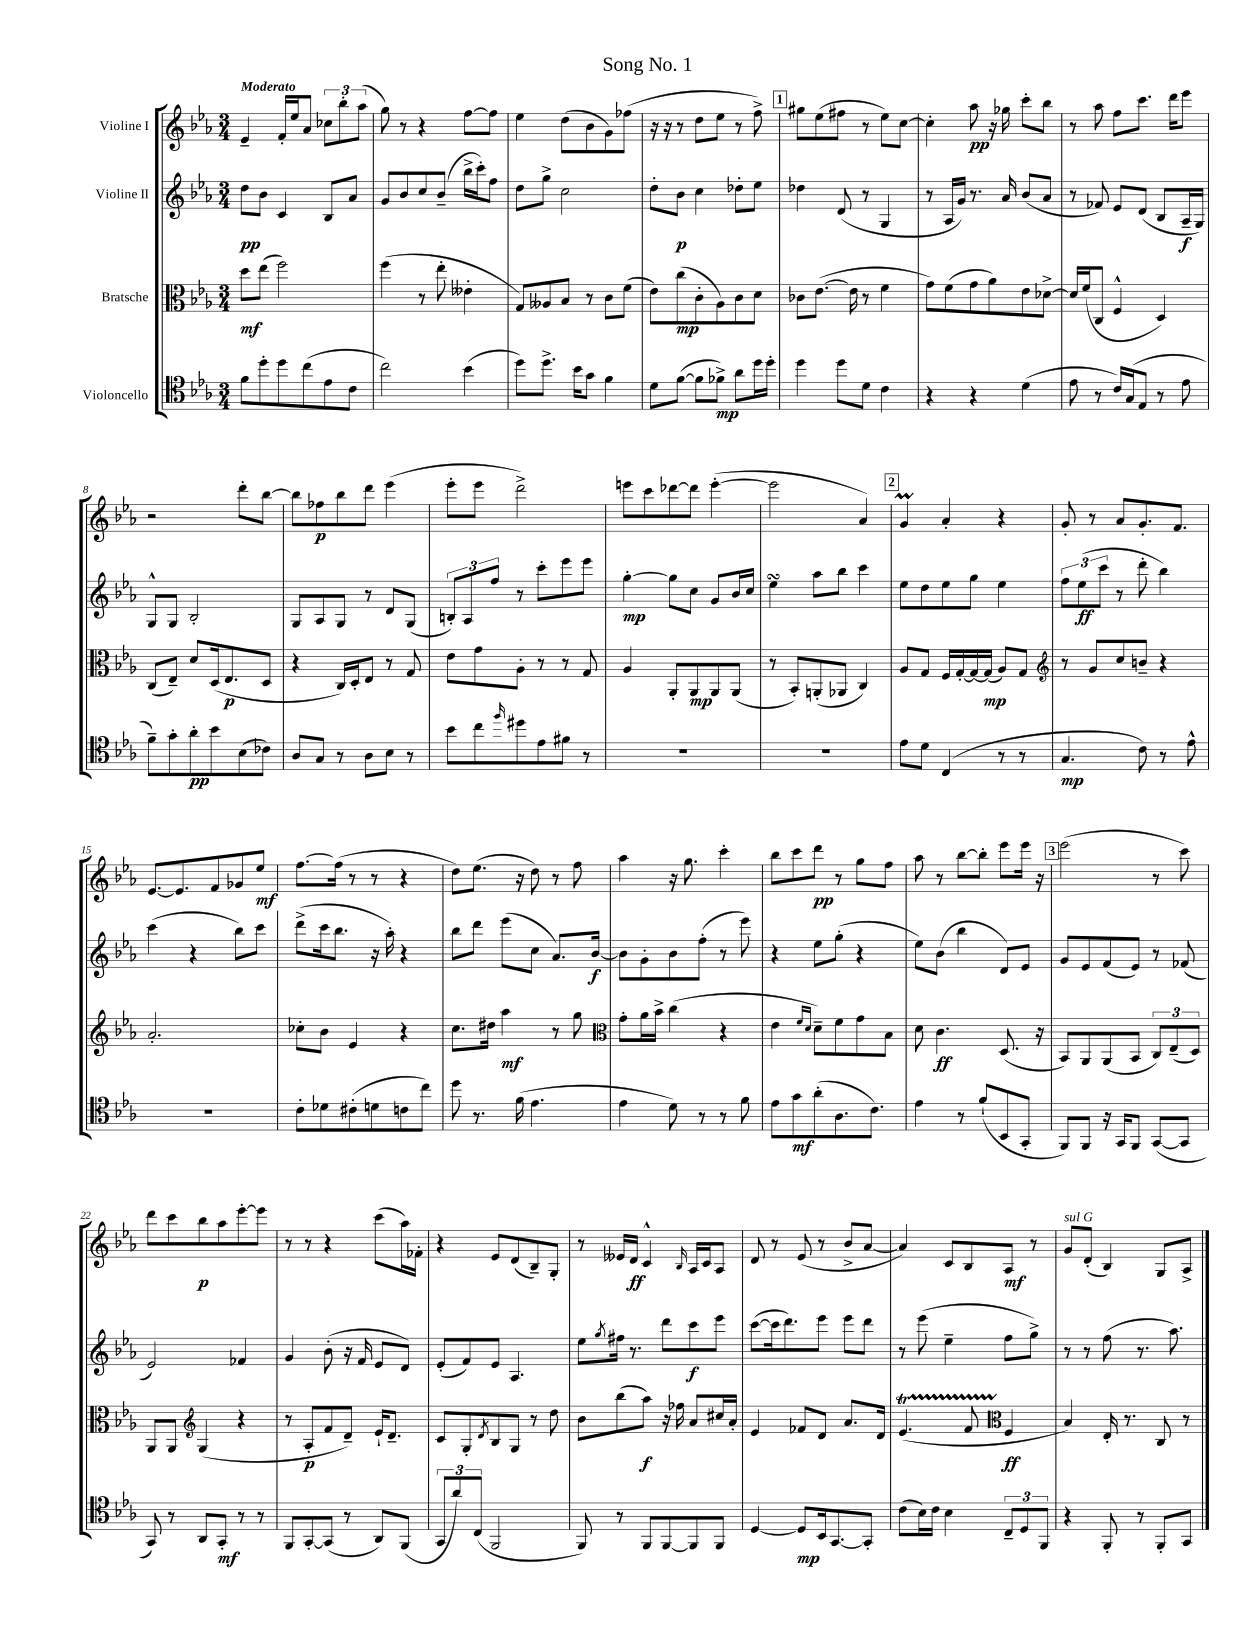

**kern	**dynam	**kern	**dynam	**kern	**dynam	**kern	**dynam
*part4	*part4	*part3	*part3	*part2	*part2	*part1	*part1
*staff4	*staff4	*staff3	*staff3	*staff2	*staff2	*staff1	*staff1
*I"Violoncello	*	*I"Bratsche	*	*I"Violine II	*	*I"Violine I	*
*clefC4	*	*clefC3	*	*clefG2	*	*clefG2	*
*k[b-e-a-]	*	*k[b-e-a-]	*	*k[b-e-a-]	*	*k[b-e-a-]	*
*M3/4	*	*M3/4	*	*M3/4	*	*M3/4	*
=1	=1	=1	=1	=1	=1	=1	=1
!	!	!	!	!	!	!LO:TX:a:B:t=Moderato	!
8f\L	.	8dd\L	mf	8dd\L	pp	4e-~/	.
8dd'\	.	(8ee-\J	.	8b-\J	.	.	.
8dd\	.	2ff\)	.	4c/	.	16f'/LL	.
.	.	.	.	.	.	16ee-/J	.
(8cc\	.	.	.	.	.	8a-/J	.
8e-\	.	.	.	8B-/L	.	12cc-X\L	.
.	.	.	.	.	.	12bb-'\	.
8c\J	.	.	.	8a-/J	.	.	.
.	.	.	.	.	.	(12aa-\J	.
=2	=2	=2	=2	=2	=2	=2	=2
2cc\)	.	(4ff\	.	8g/L	.	8gg\)	.
.	.	.	.	8b-/	.	8r	.
.	.	8r	.	8cc/	.	4r	.
.	.	8ee-'\	.	(8b-~/J	.	.	.
(4b-\	.	4e--X'\	.	16bb-^\LL	.	[8ff\L	.
.	.	.	.	16ccc'\J)	.	.	.
.	.	.	.	8ff\J	.	8ff\J]	.
=3	=3	=3	=3	=3	=3	=3	=3
8dd\L)	.	8G/L)	.	8dd\L	.	4ee-\	.
8.dd^\J	.	8A--X/	.	8gg^\J	.	.	.
.	.	8B-/J	.	2cc\	.	(8dd\L	.
16b-\KL	.	.	.	.	.	.	.
8g\J	.	8r	.	.	.	8b-\	.
4f\	.	8c\L	.	.	.	8g\)	.
.	.	(8f\J	.	.	.	(8ff-X\J	.
=4	=4	=4	=4	=4	=4	=4	=4
8d\L	.	8e-\L)	.	8dd'\L	.	16r	.
.	.	.	.	.	.	16r	.
([8f\J	.	(8cc\	mp	8b-\J	p	8r	.
8f\L]	.	8c'\	.	4cc\	.	8dd\L	.
8f-X^\J)	mp	8A-\)	.	.	.	8ee-\J	.
8a-\L	.	8c\	.	8dd-X'\L	.	8r	.
16dd\L	.	8d\J	.	8ee-\J	.	8ff^\)	.
16dd'\JJ	.	.	.	.	.	.	.
!!LO:REH:place=s1:t=1
=5	=5	=5	=5	=5	=5	=5	=5
4dd\	.	8c-X\L	.	4dd-X\	.	8gg#X\L	.
.	.	([8.e-\J	.	.	.	(8ee-\	.
8dd\L	.	.	.	(8d/	.	8ff#X\J	.
.	.	16e-\]	.	.	.	.	.
8d\J	.	8r	.	8r	.	8r	.
4c\	.	4f\	.	4G/	.	8ee-\L)	.
.	.	.	.	.	.	[8cc\J	.
=6	=6	=6	=6	=6	=6	=6	=6
4r	.	8g\L)	.	8r	.	4cc'\]	.
.	.	(8f\	.	16A-/LL	.	.	.
.	.	.	.	16g/JJ)	.	.	.
4r	.	8g\	.	8.r	.	8aa-\	pp
.	.	8a-\)	.	.	.	16r	.
.	.	.	.	16a-/	.	16gg-X\	.
(4d\	.	8e-\	.	(8b-/L	.	8ccc'\L	.
.	.	[8d-X^\J	.	8a-/J	.	8bb-\J	.
=7	=7	=7	=7	=7	=7	=7	=7
8e-\	.	16d-/LL]	.	8r	.	8r	.
.	.	(16f/J	.	.	.	.	.
8r	.	8C/J	.	8f-X/)	.	8aa-\	.
16c/LL)	.	4F^^/	.	8e-/L	.	8ff\L	.
(16G/J	.	.	.	.	.	.	.
8E-/J	.	.	.	(8d/J	.	8.ccc\J	.
8r	.	4D/)	.	8B-/L	.	.	.
.	.	.	.	.	.	16ddd\KL	.
8e-\	.	.	.	16A-~/L	f	8eee-\J	.
.	.	.	.	16G/JJ)	.	.	.
!!LO:LB:g=z
=8	=8	=8	=8	=8	=8	=8	=8
8f~\L)	.	(8C/L	.	8G^^/L	.	2r	.
8g'\	.	8E-~/J)	.	8G/J	.	.	.
8a-'\	pp	8d/L	.	2B-'/	.	.	.
8b-\	.	(16D/k	.	.	.	.	.
.	.	8.E-/	p	.	.	.	.
(8B-\	.	.	.	.	.	8ddd'\L	.
8c-X\J)	.	8D/J	.	.	.	[8bb-\J	.
=9	=9	=9	=9	=9	=9	=9	=9
8A-/L	.	4r	.	8G/L	.	8bb-\L]	.
8G/J	.	.	.	8A-/	.	8ff-X\	p
8r	.	16C/LL)	.	8G/J	.	8bb-\	.
.	.	16D'/J	.	.	.	.	.
8A-\L	.	8E-/J	.	8r	.	8ddd\J	.
8B-\J	.	8r	.	8d/L	.	(4eee-\	.
8r	.	8G/	.	(8G/J	.	.	.
=10	=10	=10	=10	=10	=10	=10	=10
8b-\L	.	8e-\L	.	12Bn'/L)	.	8eee-'\L	.
.	.	.	.	12A-/	.	.	.
8cc\	.	8g\	.	.	.	8eee-\J	.
.	.	.	.	12ff/J	.	.	.
16qqff/	.	.	.	.	.	.	.
8dd#X\	.	8A-'\J	.	8r	.	2ddd^\)	.
8e-\	.	8r	.	8ccc'\L	.	.	.
8f#X\J	.	8r	.	8eee-\	.	.	.
8r	.	8G/	.	8eee-\J	.	.	.
=11	=11	=11	=11	=11	=11	=11	=11
2.r	.	4A-/	.	[4gg'\	mp	8eeen\L	.
.	.	.	.	.	.	8ccc\	.
.	.	8AA-'/L	.	8gg\L]	.	[8ddd-X\	.
.	.	8AA-/	mp	8cc\J	.	8ddd-\J]	.
.	.	8AA-/	.	8g/L	.	([4eee'\	.
.	.	(8AA-/J	.	16b-/L	.	.	.
.	.	.	.	16cc/JJ	.	.	.
=12	=12	=12	=12	=12	=12	=12	=12
2.r	.	8r	.	4ee-sSSs\	.	2eee\]	.
.	.	8BB-'/L)	.	.	.	.	.
.	.	(8AAn'/	.	8aa-\L	.	.	.
.	.	8AA-X/J	.	8bb-\J	.	.	.
.	.	4C/)	.	4ccc\	.	4a-/)	.
!!LO:REH:place=s1:t=2
=13	=13	=13	=13	=13	=13	=13	=13
8e-\L	.	8A-/L	.	8ee-\L	.	4gm/	.
8d\J	.	8G/J	.	8dd\	.	.	.
(4C/	.	16F/LL	.	8ee-\	.	4a-'/	.
.	.	[16G'/	.	.	.	.	.
.	.	16G/_	.	8gg\J	.	.	.
.	.	(16G/JJ]	mp	.	.	.	.
8r	.	8A-/L)	.	4ee-\	.	4r	.
8r	.	8G/J	.	.	.	.	.
=14	=14	=14	=14	=14	=14	=14	=14
*	*	*clefG2	*	*	*	*	*
4.G/	mp	8r	.	12ff\L	.	8g'/	.
.	.	.	.	(12ee-\	ff	.	.
.	.	8g/L	.	.	.	8r	.
.	.	.	.	12ccc\J	.	.	.
.	.	8cc/	.	8r	.	8a-/L	.
8c\)	.	8bn~/J	.	8ddd'\	.	8.g'/	.
8r	.	4r	.	4bb-\)	.	.	.
.	.	.	.	.	.	8.f/J	.
8e-^^\	.	.	.	.	.	.	.
!!LO:LB:g=z
=15	=15	=15	=15	=15	=15	=15	=15
2.r	.	2.a-'/	.	(4ccc\	.	[8.e-/L	.
.	.	.	.	.	.	8.e-/]	.
.	.	.	.	4r	.	.	.
.	.	.	.	.	.	8f/	.
.	.	.	.	8bb-\L)	.	8g-X/	.
.	.	.	.	8ccc\J	.	8ee-/J	mf
=16	=16	=16	=16	=16	=16	=16	=16
8c'\L	.	8cc-X'\L	.	(8ddd^\L	.	[8.ff\L	.
8d-X\	.	8b-\J	.	16ccc\k	.	.	.
.	.	.	.	8.bb-\J	.	(16ff\Jk]	.
(8c#X'\	.	4e-/	.	.	.	8r	.
8dn\	.	.	.	16r	.	8r	.
.	.	.	.	16aa-'\)	.	.	.
8cn\	.	4r	.	4r	.	4r	.
8cc\J)	.	.	.	.	.	.	.
=17	=17	=17	=17	=17	=17	=17	=17
8dd\	.	8.cc\L	.	8bb-\L	.	8dd\L)	.
8.r	.	.	.	8ddd\J	.	(8.ee-\J	.
.	.	16dd#X\Jk	.	.	.	.	.
.	.	4aa-\	mf	(8eee-\L	.	.	.
(16f\	.	.	.	.	.	16r	.
4.e-\	.	.	.	8cc\J	.	8dd\)	.
.	.	8r	.	8.a-/L)	.	8r	.
.	.	8gg\	.	.	.	8ff\	.
.	.	.	.	[16b-/Jk	f	.	.
=18	=18	=18	=18	=18	=18	=18	=18
*	*	*clefC3	*	*	*	*	*
4e-\	.	8g'\L	.	8b-\L]	.	4aa-\	.
.	.	16a-\L	.	8g'\	.	.	.
.	.	16b-^\JJ	.	.	.	.	.
8d\)	.	(4cc\	.	8b-\	.	16r	.
.	.	.	.	.	.	8.gg\	.
8r	.	.	.	(8ff'\J	.	.	.
8r	.	4r	.	8r	.	4ccc'\	.
8f\	.	.	.	8eee-\)	.	.	.
=19	=19	=19	=19	=19	=19	=19	=19
8e-\L	.	4e-\	.	4r	.	8bb-\L	.
8g\	mf	.	.	.	.	8ccc\	.
.	.	16qqf/LL	.	.	.	.	.
.	.	16qqd/JJ	.	.	.	.	.
(8a-'\	.	8d~\L)	.	8ee-\L	.	8ddd\J	pp
8.A-\	.	8f\	.	(8gg'\J	.	8r	.
.	.	8g\	.	4r	.	8gg\L	.
8.c\J)	.	.	.	.	.	.	.
.	.	8B-\J	.	.	.	8ff\J	.
=20	=20	=20	=20	=20	=20	=20	=20
4e-\	.	8d\	.	8ee-\L)	.	8aa-\	.
.	.	4.c\	ff	(8b-\J	.	8r	.
8r	.	.	.	4bb-\	.	[8bb-\L	.
(8f`/L	.	.	.	.	.	8bb-'\J]	.
8BB-/	.	(8.D/	.	8d/L)	.	8eee-\L	.
8GG'/J	.	.	.	8e-/J	.	16eee-\Jk	.
.	.	16r	.	.	.	16r	.
!!LO:REH:place=s1:t=3
=21	=21	=21	=21	=21	=21	=21	=21
8FF/L)	.	8BB-/L)	.	8g/L	.	(2eee-\	.
8FF/J	.	8AA-/	.	8e-/	.	.	.
16r	.	(8AA-/	.	(8f/	.	.	.
16GG/KL	.	.	.	.	.	.	.
8FF/J	.	8BB-/J	.	8e-/J)	.	.	.
([8GG/L	.	12C/L)	.	8r	.	8r	.
.	.	(12E-~/	.	.	.	.	.
8GG/J]	.	.	.	(8f-X/	.	8ccc\)	.
.	.	12D/J)	.	.	.	.	.
!!LO:LB:g=z
=22	=22	=22	=22	=22	=22	=22	=22
8GG/)	.	8AA-/L	.	2e-/)	.	8ddd\L	.
8r	.	8AA-/J	.	.	.	8ccc\	.
*	*	*clefG2	*	*	*	*	*
8AA-/L	.	(4G/	.	.	.	8bb-\	p
8GG'/J	mf	.	.	.	.	8aa-\	.
8r	.	4r	.	4f-X/	.	[8eee-'\	.
8r	.	.	.	.	.	8eee-\J]	.
=23	=23	=23	=23	=23	=23	=23	=23
8FF/L	.	8r	.	4g/	.	8r	.
[8GG'/	.	8A-'/L	p	.	.	8r	.
(8GG/J]	.	8f/	.	(8b-'\	.	4r	.
8r	.	8d~/J)	.	16r	.	.	.
.	.	.	.	16f/	.	.	.
8AA-/L)	.	16e-`/KL	.	8e-/L	.	(8ccc\L	.
.	.	8.d~/J	.	.	.	.	.
(8FF/J	.	.	.	8d/J)	.	16aa-\L)	.
.	.	.	.	.	.	16f-X'\JJ	.
=24	=24	=24	=24	=24	=24	=24	=24
12GG/L	.	8c/L	.	(8e-'/L	.	4r	.
12a-/)	.	.	.	.	.	.	.
.	.	8G'/	.	8f/)	.	.	.
(12C/J	.	.	.	.	.	.	.
.	.	8qd/	.	.	.	.	.
2FF/	.	8B-/	.	8e-/J	.	8e-/L	.
.	.	8G/J	.	4.A-/	.	(8d/	.
.	.	8r	.	.	.	8B-~/)	.
.	.	8dd\	.	.	.	8G'/J	.
=25	=25	=25	=25	=25	=25	=25	=25
8FF/)	.	8b-\L	.	8ee-\L	.	8r	.
.	.	.	.	8qgg/	.	.	.
8r	.	(8bb-\	.	16ff#X\Jk	.	16e--X/LL	.
.	.	.	.	8.r	.	16d/JJ	ff
8FF/L	.	8aa-\J)	f	.	.	4c^^/	.
[8FF/	.	16r	.	8ddd\L	.	.	.
.	.	16ff-X\	.	.	.	.	.
.	.	.	.	.	.	16qqB-/	.
8FF/]	.	8a-/L	.	8ccc\	f	16A-/LL	.
.	.	.	.	.	.	16c/J	.
8FF/J	.	16cc#X/L	.	8eee-\J	.	8A-/J	.
.	.	16a-'/JJ	.	.	.	.	.
=26	=26	=26	=26	=26	=26	=26	=26
[4D/	.	4e-/	.	([8ccc\L	.	8d/	.
.	.	.	.	16ccc\k]	.	8r	.
.	.	.	.	8.ddd\)	.	.	.
8D/L]	mp	8f-X/L	.	.	.	(8e-/	.
16BB-/k	.	8d/J	.	8eee-\J	.	8r	.
[8.GG/	.	.	.	.	.	.	.
.	.	8.a-/L	.	8eee-\L	.	8b-^/L	.
8GG'/J]	.	.	.	8ddd\J	.	[8a-/J	.
.	.	16d/Jk	.	.	.	.	.
=27	=27	=27	=27	=27	=27	=27	=27
(8c\L	.	(4.e-T/	.	8r	.	4a-/])	.
16B-\L)	.	.	.	(8eee-\	.	.	.
16c\JJ	.	.	.	.	.	.	.
4B-\	.	.	.	4ee-~\	.	8c/L	.
.	.	8fTTT/	.	.	.	8B-/	.
*	*	*clefC3	*	*	*	*	*
12C~/L	.	4F/	ff	8ff\L	.	8A-/J	mf
12D/	.	.	.	.	.	.	.
.	.	.	.	8gg^\J)	.	8r	.
12FF/J	.	.	.	.	.	.	.
=28	=28	=28	=28	=28	=28	=28	=28
!	!	!	!	!	!	!LO:TX:a:i:t=sul G	!
4r	.	4B-/)	.	8r	.	8g/L	.
.	.	.	.	8r	.	(8d'/J	.
8FF'/	.	16E-'/	.	(8ff\	.	4B-/)	.
.	.	8.r	.	.	.	.	.
8r	.	.	.	8.r	.	.	.
8FF'/L	.	8C/	.	.	.	8G/L	.
.	.	.	.	8.aa-\)	.	.	.
8GG/J	.	8r	.	.	.	8A-^/J	.
==	==	==	==	==	==	==	==
*-	*-	*-	*-	*-	*-	*-	*-
